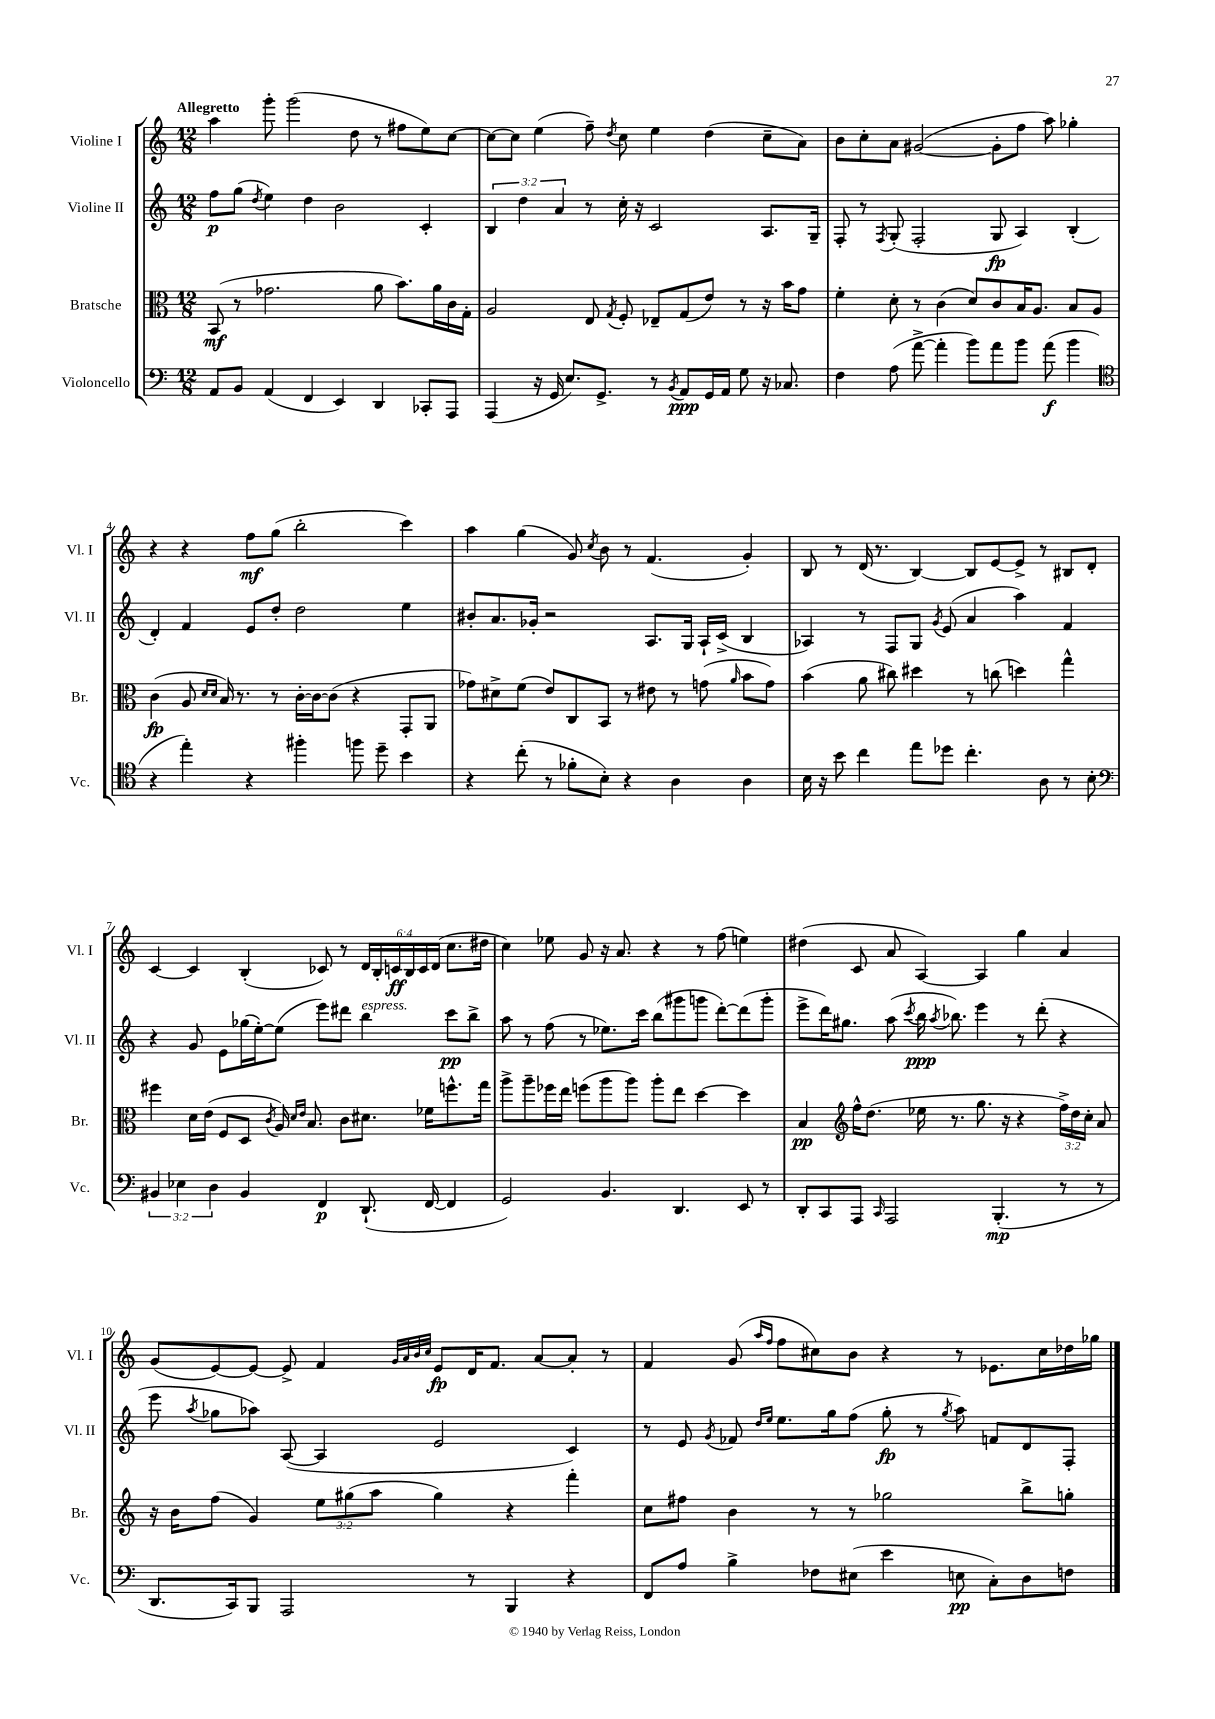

**kern	**dynam	**kern	**dynam	**kern	**dynam	**kern	**dynam
*part4	*part4	*part3	*part3	*part2	*part2	*part1	*part1
*staff4	*staff4	*staff3	*staff3	*staff2	*staff2	*staff1	*staff1
*I"Violoncello	*	*I"Bratsche	*	*I"Violine II	*	*I"Violine I	*
*I'Vc.	*	*I'Br.	*	*I'Vl. II	*	*I'Vl. I	*
*clefF4	*	*clefC3	*	*clefG2	*	*clefG2	*
*k[]	*	*k[]	*	*k[]	*	*k[]	*
*M12/8	*	*M12/8	*	*M12/8	*	*M12/8	*
=1	=1	=1	=1	=1	=1	=1	=1
!	!	!	!	!	!	!LO:TX:a:B:t=Allegretto	!
8AA/L	.	(8BB/	mf	8ff\L	p	4aa\	.
8BB/J	.	8r	.	(8gg\J	.	.	.
.	.	.	.	8qdd/	.	.	.
(4AA/	.	2.g-X\	.	4ee\)	.	8ggg'\	.
.	.	.	.	.	.	(2ggg\	.
4FF/	.	.	.	4dd\	.	.	.
4EE/)	.	.	.	2b\	.	.	.
.	.	.	.	.	.	8dd\	.
4DD/	.	8a\	.	.	.	8r	.
.	.	8.b\L)	.	.	.	8ff#X\L	.
8CC-X'/L	.	.	.	4c'/	.	8ee\)	.
.	.	16a\L	.	.	.	.	.
8AAA/J	.	16c\	.	.	.	[8cc\J	.
.	.	16G'\JJ	.	.	.	.	.
=2	=2	=2	=2	=2	=2	=2	=2
(4AAA/	.	2A/	.	6B/	.	8cc\L_	.
.	.	.	.	.	.	8cc\J]	.
.	.	.	.	6dd\	.	.	.
16r	.	.	.	.	.	(4ee\	.
16GG/	.	.	.	.	.	.	.
.	.	.	.	6a/	.	.	.
8.E/L)	.	.	.	.	.	.	.
.	.	8E/	.	8r	.	8ff~\)	.
8.GG^/J	.	.	.	.	.	.	.
.	.	8qG/	.	.	.	8qdd/	.
.	.	8F'/	.	16cc'\	.	8cc\	.
.	.	.	.	16r	.	.	.
8r	.	8E-X~/L	.	2c/	.	4ee\	.
8qBB/	.	.	.	.	.	.	.
8AA/L	ppp	(8G/	.	.	.	.	.
16GG/L	.	8e/J)	.	.	.	(4dd\	.
16AA/JJ	.	.	.	.	.	.	.
8G\	.	8r	.	.	.	.	.
16r	.	16r	.	8.A/L	.	8cc~\L	.
8.C-X/	.	16b\KL	.	.	.	.	.
.	.	8g\J	.	.	.	8a\J)	.
.	.	.	.	16G~/Jk	.	.	.
=3	=3	=3	=3	=3	=3	=3	=3
4F\	.	4f'\	.	8F'/	.	8b\L	.
.	.	.	.	8r	.	8cc'\	.
.	.	.	.	8qF/	.	.	.
(8A\	.	8d'\	.	(8G'/	.	8a\J	.
[8a^\	.	8r	.	2F'/	.	([2g#X/	.
4a'\]	.	(4c\	.	.	.	.	.
8b\L)	.	8d/L)	.	.	.	.	.
8a\	.	8c/	.	8G/	fp	8g#'\L]	.
8b\J	.	16B/K	.	4A/)	.	8ff\J	.
.	.	8.A/J	.	.	.	.	.
(8a\	f	.	.	.	.	8aa\)	.
4b\	.	8B/L	.	(4B'/	.	4gg-X'\	.
.	.	8A/J	.	.	.	.	.
!!LO:LB:g=z
=4	=4	=4	=4	=4	=4	=4	=4
*clefC4	*	*	*	*	*	*	*
4r	.	(4c\	fp	4d'/)	.	4r	.
4ee'\)	.	8A/	.	4f/	.	4r	.
.	.	16qqd/LL	.	.	.	.	.
.	.	16qqd/JJ	.	.	.	.	.
.	.	16B/)	.	.	.	.	.
.	.	8.r	.	.	.	.	.
4r	.	.	.	8e/L	.	8ff\L	mf
.	.	8r	.	8dd'/J	.	(8gg\J	.
4ff#X'\	.	[16c'\LL	.	2dd\	.	2bb'\	.
.	.	16c\J_	.	.	.	.	.
.	.	(8c\J]	.	.	.	.	.
8ffn\	.	4r	.	.	.	.	.
8dd~\	.	.	.	.	.	.	.
4b\	.	8GG'/L	.	4ee\	.	4ccc\)	.
.	.	8AA/J	.	.	.	.	.
=5	=5	=5	=5	=5	=5	=5	=5
4r	.	8g-X\L)	.	8b#X'/L	.	4aa\	.
.	.	8d#X^\	.	8.a/	.	.	.
(8cc'\	.	(8f\J	.	.	.	(4gg\	.
.	.	.	.	16g-X'/Jk	.	.	.
8r	.	8e/L)	.	2r	.	.	.
8f-X'\L	.	8C/	.	.	.	8g/)	.
.	.	.	.	.	.	8qcc/	.
8B'\J)	.	8BB/J	.	.	.	8b\	.
4r	.	8r	.	.	.	8r	.
.	.	8e#X\	.	8.A/L	.	(4.f/	.
4A\	.	8r	.	.	.	.	.
.	.	.	.	16G/Jk	.	.	.
.	.	(8gn\	.	16A`/LL	.	.	.
.	.	.	.	(16c^/JJ	.	.	.
.	.	16qqa/	.	.	.	.	.
4A\	.	8b\L	.	4B/	.	4g'/)	.
.	.	8g\J)	.	.	.	.	.
=6	=6	=6	=6	=6	=6	=6	=6
16B\	.	(4b\	.	4A-X/)	.	8B/	.
16r	.	.	.	.	.	.	.
8b\	.	.	.	.	.	8r	.
4cc\	.	8a\	.	8r	.	(16d/	.
.	.	.	.	.	.	8.r	.
.	.	8cc#X\)	.	8F/L	.	.	.
8ee\L	.	4dd#X\	.	8G/J	.	[4B/)	.
.	.	.	.	8qg/	.	.	.
8dd-X\J	.	.	.	(8e/	.	.	.
4.cc'\	.	8r	.	4a/	.	8B/L]	.
.	.	(8ccn\	.	.	.	[8e/	.
.	.	4ddn\)	.	4aa\)	.	8e^/J]	.
8A\	.	.	.	.	.	8r	.
8r	.	4gg^^\	.	4f/	.	8B#X/L	.
8B'\	.	.	.	.	.	8d'/J	.
!!LO:LB:g=z
=7	=7	=7	=7	=7	=7	=7	=7
*clefF4	*	*	*	*	*	*	*
6BB#X/	.	4ff#X\	.	4r	.	[4c/	.
6E-X\	.	.	.	.	.	.	.
.	.	16d\LL	.	8g/	.	4c/]	.
.	.	(16e\JJ	.	.	.	.	.
6D\	.	.	.	.	.	.	.
.	.	8F/L	.	8e\L	.	.	.
4BB#/	.	8D/J	.	(16gg-X\L	.	(4B'/	.
.	.	.	.	[16ee'\J)	.	.	.
.	.	8qc/	.	.	.	.	.
.	.	16A/)	.	(8ee\J]	.	.	.
.	.	16qqd/LL	.	.	.	.	.
.	.	16qqe/JJ	.	.	.	.	.
.	.	8.B/	.	.	.	.	.
4FF/	p	.	.	8eee\L)	.	8c-X/)	.
.	.	8c\L	.	8ddd#X\J	.	8r	.
!	!	!	!	!LO:TX:a:i:t=espress.	!	!	!
(8.DD`/	.	8.d#X\J	.	4bb\	.	24d/LL	.
.	.	.	.	.	.	24B'/	.
.	.	.	.	.	.	24cn/	ff
.	.	.	.	.	.	24B/	.
.	.	.	.	.	.	24c/	.
[16FF/	.	16f-X\KL	.	.	.	.	.
.	.	.	.	.	.	(24d/JJ	.
4FF/]	.	8.ffn^^\	.	8ccc\L	pp	8.cc\L	.
.	.	.	.	8bb^\J	.	.	.
.	.	16gg\Jk	.	.	.	16dd#X\Jk	.
=8	=8	=8	=8	=8	=8	=8	=8
2GG/)	.	8aa^\L	.	8aa\	.	4cc\)	.
.	.	8aa~\	.	8r	.	.	.
.	.	16ff-X\L	.	(8ff\	.	8ee-X\	.
.	.	16ee\JJ	.	.	.	.	.
.	.	(8ffn\L	.	8r	.	8g/	.
4.BB/	.	8aa\	.	8.ee-X\L)	.	16r	.
.	.	.	.	.	.	8.a/	.
.	.	8aa\J)	.	.	.	.	.
.	.	.	.	16ccc\Jk	.	.	.
.	.	8aa'\L	.	(8bb\L	.	4r	.
4.DD/	.	8ee\J	.	8ggg#X\	.	.	.
.	.	[4dd\	.	8gggn\J	.	8r	.
.	.	.	.	[8ddd'\L)	.	(8ff\	.
8EE/	.	4dd\]	.	(8ddd\]	.	4een\)	.
8r	.	.	.	8ggg'\J	.	.	.
=9	=9	=9	=9	=9	=9	=9	=9
8DD'/L	.	4B/	pp	8eee^\L	.	(4dd#X\	.
8CC/	.	.	.	16ddd\K)	.	.	.
.	.	.	.	8.gg#X\J	.	.	.
*	*	*clefG2	*	*	*	*	*
8AAA/J	.	16ff^^\KL	.	.	.	8c/	.
.	.	(8.dd\J	.	.	.	.	.
16qqCC/	.	.	.	.	.	.	.
2AAA/	.	.	.	(8aa\	.	8a/	.
.	.	.	.	8qccc/	.	.	.
.	.	16ee-X\	.	16bb\	ppp	[4A/)	.
.	.	.	.	8qaa/	.	.	.
.	.	8.r	.	8.bb-X\)	.	.	.
.	.	8.gg\	.	4eee\	.	4A/]	.
(4.BBB'/	mp	.	.	.	.	.	.
.	.	16r	.	.	.	.	.
.	.	4r	.	8r	.	4gg\	.
.	.	.	.	(8ddd'\	.	.	.
8r	.	24ff^\LL)	.	4r	.	4a/	.
.	.	24dd\	.	.	.	.	.
.	.	24cc'\JJ	.	.	.	.	.
8r	.	8a/	.	.	.	.	.
!!LO:LB:g=z
=10	=10	=10	=10	=10	=10	=10	=10
8.DD/L	.	16r	.	8eee\	.	(8g/L	.
.	.	16b\KL	.	.	.	.	.
.	.	.	.	8qaa/	.	.	.
.	.	(8ff\J	.	8gg-X\L	.	[8e/)	.
16CC/k)	.	.	.	.	.	.	.
8BBB/J	.	4g/)	.	8aa-X\J)	.	8e/J_	.
2AAA/	.	.	.	([8A/	.	8e^/]	.
.	.	12ee\L	.	4A/]	.	4f/	.
.	.	(12gg#X\	.	.	.	.	.
.	.	12aa\J	.	.	.	.	.
.	.	.	.	.	.	32qqg/LLL	.
.	.	.	.	.	.	32qqa/	.
.	.	.	.	.	.	32qqb/	.
.	.	.	.	.	.	32qqcc/JJJ	.
.	.	4gg#\)	.	2e/	.	8e/L	fp
8r	.	.	.	.	.	16d/K	.
.	.	.	.	.	.	8.f/J	.
4BBB/	.	4r	.	.	.	.	.
.	.	.	.	.	.	[8a/L	.
4r	.	4fff'\	.	4c/)	.	8a'/J]	.
.	.	.	.	.	.	8r	.
=11	=11	=11	=11	=11	=11	=11	=11
8FF/L	.	8cc\L	.	8r	.	4f/	.
8A/J	.	8ff#X\J	.	8e/	.	.	.
.	.	.	.	8qg/	.	.	.
4B^\	.	4b\	.	8f-X/	.	(8g/	.
.	.	.	.	16qqdd/LL	.	16qqaa/LL	.
.	.	.	.	16qqee/JJ	.	16qqff/JJ	.
.	.	.	.	8.ee\L	.	8ff\L	.
8F-X\L	.	8r	.	.	.	8cc#X\)	.
.	.	.	.	16gg\k	.	.	.
(8E#X\J	.	8r	.	(8ff\J	.	8b\J	.
4e\	.	2gg-X\	.	8gg'\	fp	4r	.
.	.	.	.	8r	.	.	.
.	.	.	.	8qgg/	.	.	.
8En\	pp	.	.	8aa\)	.	8r	.
8C'\L)	.	.	.	8fn/L	.	8.e-X\L	.
8D\	.	8bb^\L	.	8d/	.	.	.
.	.	.	.	.	.	16cc#\L	.
8Fn\J	.	8ggn'\J	.	8F'/J	.	16dd-X\	.
.	.	.	.	.	.	16gg-X\JJ	.
==	==	==	==	==	==	==	==
*-	*-	*-	*-	*-	*-	*-	*-
